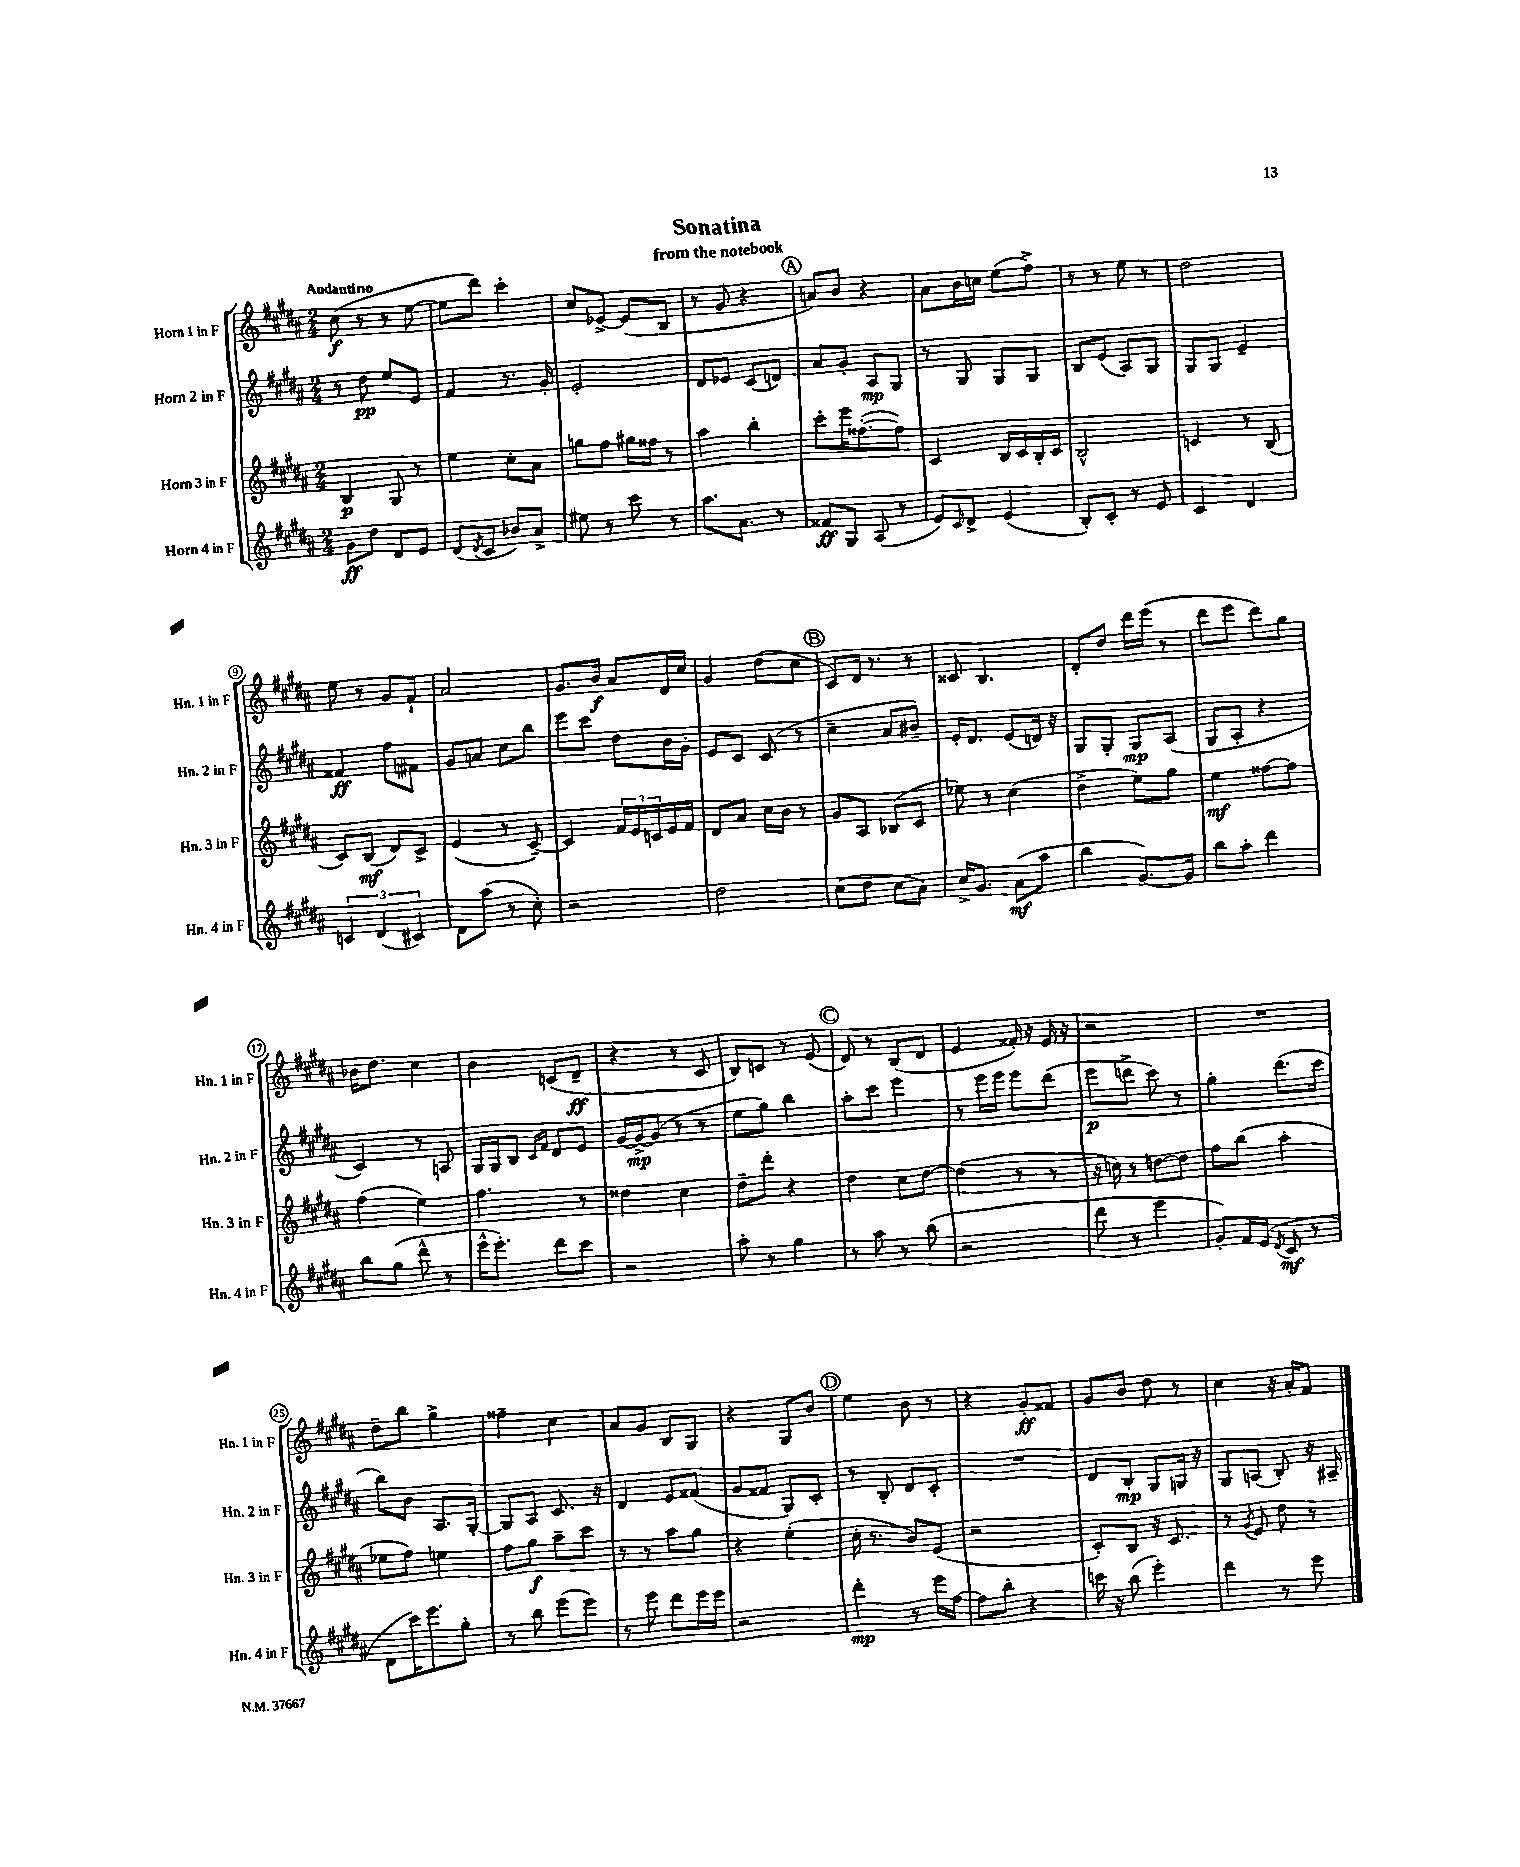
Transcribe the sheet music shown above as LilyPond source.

\header { title = "Sonatina" subtitle = "from the notebook" }
<<
\new StaffGroup <<
\new Staff = "s0" \with { instrumentName = "Horn 1 in F" shortInstrumentName = "Hn. 1 in F" } {
    \clef treble \key b \major \numericTimeSignature \time 2/4 \tempo "Andantino"
    cis''8\f( r8 r8 e''8~ |
    e''8 dis'''8) cis'''4-. |
    cis''8 ees'8~-> ees'8( b8 |
    r8 gis'8 r4 |
    \mark \markup { \circle "A" } a'8) b'8 r4 |
    ais'8 b'16 c''16 e''8( fis''8->) |
    r8 r8 e''8 r8 |
    dis''2 |
    e''8 r8 gis'8 fis'8-! |
    ais'2 |
    gis'8. b'16\f ais'8 dis'16 cis''16 |
    gis'4 dis''8( cis''8 |
    \mark \markup { \circle "B" } cis'8) dis'16 r8. r8 |
    cisis'8 b4. |
    dis'8-. dis''8 dis'''16 e'''16( r8 |
    dis'''8 e'''8 dis'''8) gis''8 |
    bes'16 dis''8. cis''4 |
    b'4 c'8( dis'8--\ff |
    r4 r8 cis'8 |
    b8) c'8 r8 e'8( |
    \mark \markup { \circle "C" } dis'8) r8 b8( dis'8 |
    e'4 fisis'16-.) r16 e'16 r16 |
    r2 |
    R2 |
    dis''8-- b''8 gis''4-> |
    fisis''4-- cis''4 |
    ais'8 gis'8 b8 gis8 |
    r4 gis8 b'8 |
    \mark \markup { \circle "D" } e''4 b'8 r8 |
    r4 gis'8-.\ff fisis'8 |
    gis'8 b'8 dis''8 r8 |
    cis''4 r16 ais'16-. fis'8 \bar "|." |
}
\new Staff = "s1" \with { instrumentName = "Horn 2 in F" shortInstrumentName = "Hn. 2 in F" } {
    \clef treble \key b \major \numericTimeSignature \time 2/4
    r8 dis''8\pp e''8 e'8 |
    fis'4 r8. gis'16-. |
    e'2-. |
    dis'8 ees'8 cis'8( d'8) |
    \mark \markup { \circle "A" } ais'8 gis'8-. ais8\mp gis8 |
    r8 gis8 gis8 gis8 |
    b8 e'8( ais8) gis8 |
    gis8 gis8 e'4-- |
    fisis'4\ff fis''8 fis'8 |
    gis'8 a'8 cis''8 b''8 |
    e'''8 cis'''8 dis''8 b'16 gis'16-. |
    e'8 cis'8 cis'8( r8 |
    \mark \markup { \circle "B" } cis''4-- ais'8 bis'8--) |
    e'16-. dis'8. e'8( d'16) r16 |
    gis8 gis8-. gis8\mp ais8( |
    gis8 ais8-. r4 |
    cis'4) r8 a8 |
    gis16 gis16 b8 \grace { cis'16 fis'16 } dis'8 e'8 |
    gis'16~ gis'16~->\mp gis'8( r8 r8 |
    e''8 gis''8) b''4 |
    \mark \markup { \circle "C" } ais''8-. cis'''8 e'''4 |
    r8 e'''16 e'''16 e'''8 dis'''8( |
    e'''8\p d'''8-> cis'''8) r8 |
    gis''4-. dis'''8.( cis'''16 |
    b''8) b'8 ais8. gis16~-. |
    gis8 ais8 cis'8. r16 |
    dis'4 e'8 fisis'8( |
    gis'8 fisis'8 gis8) cis'8-. |
    \mark \markup { \circle "D" } r8 b8-. dis'8 cis'8-. |
    R2 |
    dis'8 b8-.\mp gis8 g16 r16 |
    gis8 a8( b8-.) r16 ais16-- \bar "|." |
}
\new Staff = "s2" \with { instrumentName = "Horn 3 in F" shortInstrumentName = "Hn. 3 in F" } {
    \clef treble \key b \major \numericTimeSignature \time 2/4
    b4\p gis8 r8 |
    e''4 cis''8-. ais'8 |
    g''8 fis''8 gis''16 fisis''16 r8 |
    ais''4 b''4-. |
    \mark \markup { \circle "A" } cis'''8-. e'''16 fisis''8.~-.( fisis''8) |
    cis'4 b16 cis'16 b16-. cis'16 |
    b2-^ |
    c'4 r8 b8( |
    cis'8) b8\mf( dis'8) cis'8-> |
    e'4( r8 cis'8~--) |
    cis'4 \tuplet 3/2 { fis'16 e'16 c'16 } e'16 fis'16 |
    dis'8 ais'8 cis''16 b'16 r8 |
    \mark \markup { \circle "B" } gis'8 ais8 bes8( cis'8 |
    ees''8) r8 cis''4( |
    dis''4-> e''8) gis''8 |
    e''4\mf fisis''8~ fisis''8 |
    fis''4( e''4) |
    fis''4. r8 |
    disis''4 cis''4 |
    dis''8-- dis'''8-. r4 |
    \mark \markup { \circle "C" } dis''4 cis''8 dis''8~ |
    dis''4( r8 r8 |
    r16 c''16) r8 d''8~ d''8 |
    fis''8 b''8( ais''4-. |
    ees''8 fis''8) e''4 |
    fis''8 gis''8\f ais''8-- cis'''8 |
    r8 r8 ais''8 gis''8 |
    r4 e''4-.( |
    \mark \markup { \circle "D" } cis''16-. r8. b'8) e'8( |
    r2 |
    cis'8-.) b8 r16 cis'8. |
    r8 \acciaccatura { gis'8 } e'8 dis''8 r8 \bar "|." |
}
\new Staff = "s3" \with { instrumentName = "Horn 4 in F" shortInstrumentName = "Hn. 4 in F" } {
    \clef treble \key b \major \numericTimeSignature \time 2/4
    gis'8\ff dis''8 dis'8 e'8 |
    dis'8( \acciaccatura { dis'8 } cis'8 bes'8) ais'8-> |
    eis''8 r8 cis'''8 r8 |
    ais''8. ais'8. r8 |
    \mark \markup { \circle "A" } fisis'8\ff gis8 ais8( r8 |
    e'8) \grace { cis'16 } dis'8-> e'4( |
    b8-.) cis'8-. r8 e'8 |
    cis'4 dis'4 |
    \tuplet 3/2 { c'4 dis'4( cis'4) } |
    dis'8 ais''8( r8 cis''8-.) |
    r2 |
    dis''2 |
    \mark \markup { \circle "B" } cis''8( dis''8 cis''8 ais'8) |
    cis''16-> gis'8. ais'8\mf( ais''8 |
    b''4 gis'8.~) gis'16 |
    b''8 ais''8-. dis'''4 |
    b''8 gis''8( dis'''8-^ r8 |
    e'''16-^ e'''8.-.) dis'''8 cis'''8 |
    r2 |
    ais''8-. r8 gis''4 |
    \mark \markup { \circle "C" } r8 ais''8 r8 b''8( |
    r2 |
    dis'''8 r8 e'''4 |
    gis'8-.) fis'16 e'16( \acciaccatura { dis'8 } cis'8\mf r8 |
    dis'8 cis'''16) e'''8. gis''8-. |
    r8 b''8 e'''8( e'''8) |
    r8 e'''8 dis'''8 e'''16 e'''16 |
    r2 |
    \mark \markup { \circle "D" } dis'''4-.\mp r8 e'''16 fis''16~ |
    fis''8 b''8-. r4 |
    c'''16 r16 b''8( e'''4-.) |
    dis'''4 r8 e'''8 \bar "|." |
}
>>
>>
\layout { \context { \Score \override BarNumber.stencil = #(make-stencil-circler 0.1 0.3 ly:text-interface::print) } }
